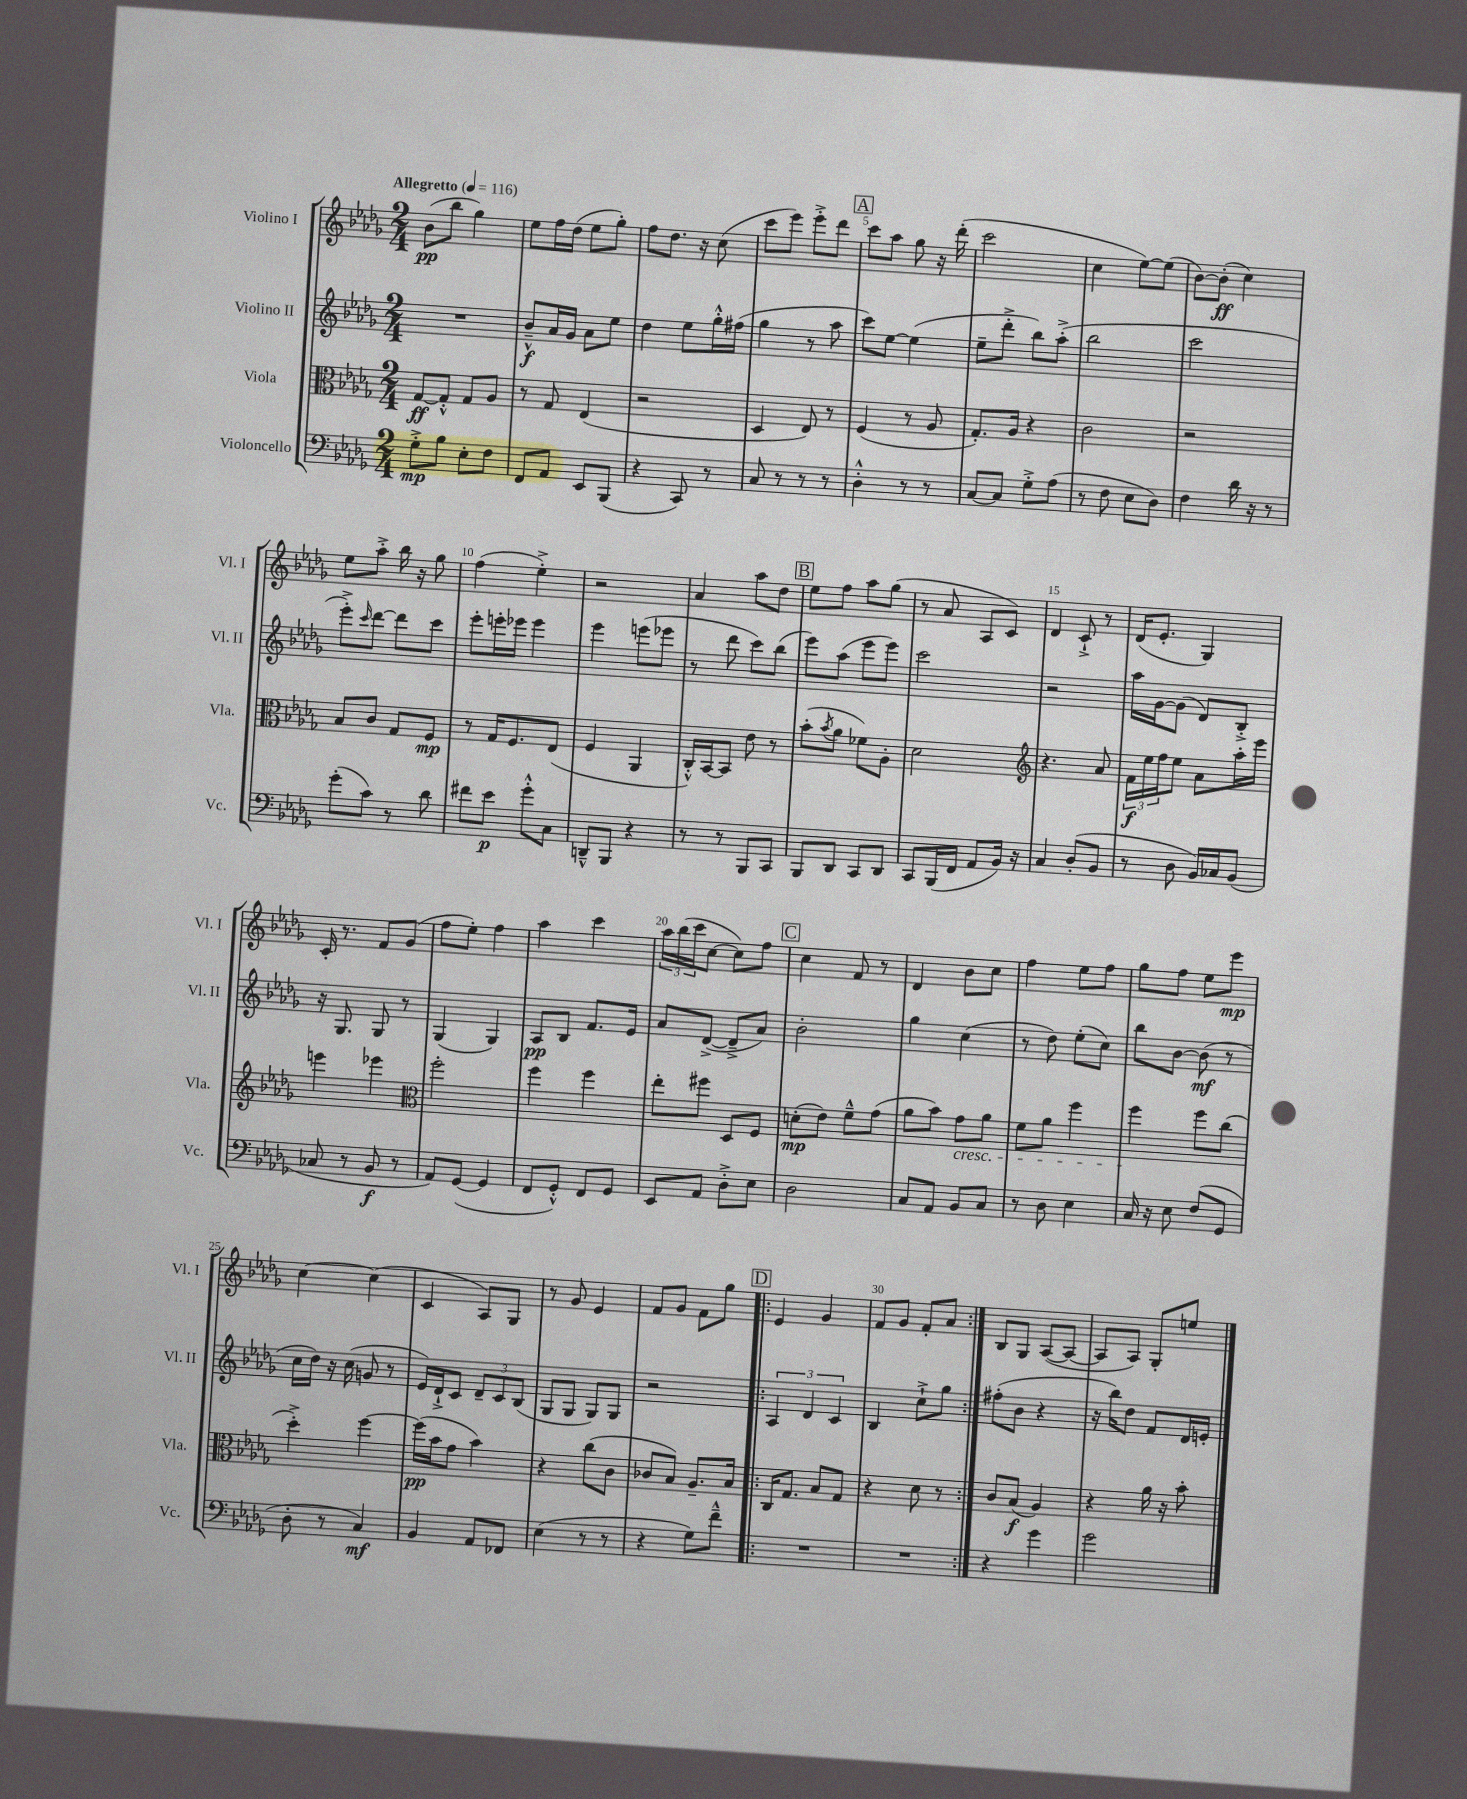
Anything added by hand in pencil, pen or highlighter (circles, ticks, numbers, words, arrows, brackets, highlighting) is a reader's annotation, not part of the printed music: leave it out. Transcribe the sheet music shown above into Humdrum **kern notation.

**kern	**kern	**kern	**kern
*staff4	*staff3	*staff2	*staff1
*clefF4	*clefC3	*clefG2	*clefG2
*k[b-e-a-d-g-]	*k[b-e-a-d-g-]	*k[b-e-a-d-g-]	*k[b-e-a-d-g-]
*M2/4	*M2/4	*M2/4	*M2/4
*MM116	*MM116	*MM116	*MM116
8G-'^\L	[8G-/L	2r	(8b-\L
8B-\J	8G-'^^/]J	.	8bb-\J
8E-'\L	8G-/L	.	4gg-\)
8F\J	8A-/J	.	.
=	=	=	=
8FF/L	8r	8b-~^^/L	8ee-\L
8AA-/J	8G-/	16a-/L	16ff\L
.	.	16g-/JJ	(16dd-\JJ
8EE-/L	(4E-/	8a-\L	8ee-\L
(8BBB-/J	.	8ee-\J	8gg-'\J)
=	=	=	=
4r	2r	4dd-\	8ff\L
.	.	.	8.dd-\J
8CC/)	.	8ee-\L	.
.	.	.	16r
8r	.	16gg-'^^\L	(8cc\
.	.	(16ff#\JJ	.
=	=	=	=
8C/	4D-/	4gg-\	8ccc\L
8r	.	.	8eee-\J)
8r	8E-/)	8r	8eee-'^\L
8r	8r	8aa-\	8ddd-\J
=	=	=	=
4D-'^^\	(4F/	8ccc\L)	8ccc\L
.	.	[8ee-\J	8aa-\J
8r	8r	(4ee-\]	8gg-\
8r	8A-/	.	16r
.	.	.	(16ddd-'\
=	=	=	=
[8C/L	8.G-'/L)	8ee-~\L	2ccc\
8C/]J	.	8ddd-'^\J	.
.	16A-/Jk	.	.
8G-'^\L	4r	8bb-\L)	.
(8A-\J	.	(8aa-'^\J	.
=	=	=	=
8r	2c\	2bb-\	4cc\
8F\	.	.	.
8E-\L	.	.	[8ee-\L)
8D-\J)	.	.	(8ee-\]J
=	=	=	=
4F\	2r	2ccc\	[8b-\L)
.	.	.	(8b-'\]J
16d-\	.	.	4cc\)
16r	.	.	.
8r	.	.	.
=	=	=	=
(8g-'\L	8B-/L	8eee-'^\L)	8ee-\L
.	.	16qqccc/	.
8c\J)	8c/J	[8ddd-\J	8aa-'^\J
8r	8G-/L	8ddd-\]L	16bb-\
.	.	.	16r
8d-\	8F/J	8ccc\J	8gg-\
=	=	=	=
8f#\L	8r	8eee-'\L	(4ff\
8e-\J	16G-/LK	16eee'\L	.
.	8.F/	16eee-\JJ	.
8g-'^^\L	.	4eee-\	4ee-'^\)
8C\J	(8E-/J	.	.
=	=	=	=
8DD~^^/L	4F/	4eee-\	2r
8BBB-/J	.	.	.
4r	4AA-/	(8eee\L	.
.	.	8eee-\J	.
=	=	=	=
8r	16C'^^/LL)	8r	4a-/
.	[16BB-/J	.	.
8r	8BB-/]J	8ddd-\	.
8BBB-/L	8e-\	8ccc\L)	8aa-\L
8CC/J	8r	(8bb-\J	8dd-\J
=	=	=	=
8BBB-/L	(8b-'\L	8eee-\L)	8ee-\L
.	8qb-/	.	.
8DD-/J	8a-\J	(8aa-\J	8ff\J
8CC/L	8f-\L)	8eee-\L	8aa-\L
8DD-/J	8A-'\J	8eee-\J)	(8gg-\J
=	=	=	=
8CC/L	2d-\	2ccc\	8r
(16BBB-/L	.	.	8a-/
16FF/JJ	.	.	.
8AA-/L	.	.	8A-/L
16BB-/Jk)	.	.	8c/J)
16r	.	.	.
=	=	=	=
*	*clefG2	*	*
4C/	4.r	2r	4d-/
(8D-'/L	.	.	8c`^/
8BB-/J	8a-/	.	8r
=	=	=	=
8r	24f\LL	16aa-\LL	(16d-/LK
.	24ee-\	.	.
.	.	[16g-\J	8.e-'/J
.	24ff\J	.	.
8D-\	8ee-\J	(8g-\]J	.
16BB-/LL)	8a-\L	8d-/L)	4G-/)
16C-/J	.	.	.
(8BB-/J	16aa-'\L	8B-'^/J	.
.	16eee-\JJ	.	.
=	=	=	=
8C-/	4eee\	16r	16c'/
.	.	8.G-/	8.r
8r	.	.	.
8BB-/	4eee-\	8G-/	8f/L
8r	.	8r	(8g-/J
=	=	=	=
*	*clefC3	*	*
8AA-/L)	2ff'\	(4G-/	8ff\L
([8GG-/J	.	.	8ee-'\J)
4GG-/]	.	4G-/)	4ff\
=	=	=	=
8FF/L	4ff\	8A-/L	4aa-\
8GG-'^^/J)	.	8B-/J	.
8FF/L	4ff\	8.f/L	4ccc\
8GG-/J	.	.	.
.	.	16e-/Jk	.
=	=	=	=
8EE-/L	8ee-'\L	8a-/L	24aa-\LL
.	.	.	(24bb-\
.	.	.	24ccc\J
8AA-/J	8ff#\J	([8d-^/J	[8cc\J
8D-'^\L	8D-/L	8d-~^/]L	8cc\]L)
8E-\J	8F/J	8a-/J)	8ff\J
=	=	=	=
2D-\	(8d'\L	2b-'\	4cc\
.	8e-\J)	.	.
.	8f~^^\L	.	8f/
.	(8g-\J	.	8r
=	=	=	=
8C/L	8a-\L	4gg-\	4d-/
8AA-/J	8b-\J)	.	.
8BB-/L	8g-\L	(4cc\	8b-\L
8C/J	8a-\J	.	8cc\J
=	=	=	=
8r	8f\L	8r	4ff\
8D-\	8a-\J	8dd-\)	.
4E-\	4ff\	(8ee-'\L	8ee-\L
.	.	8cc\J)	8ff\J
=	=	=	=
16C/	4ff\	8bb-\L	8gg-\L
16r	.	.	.
8E-\	.	[8b-\J	8ff\J
(8F/L	8ff\L	(8b-\]	8ee-\L
8GG-/J	(8cc\J	8r	8eee-\J
=	=	=	=
8D-'\	4dd-'^\)	16cc\LL	[4cc\
.	.	16dd-\JJ)	.
8r	.	16r	.
.	.	(16cc\	.
4C/)	[4ff\	8g/	(4cc\]
.	.	8r	.
=	=	=	=
4BB-/	(16ff\]LL	16e-/LL)	4c/
.	16b-\J	16d-`^/J	.
.	8g-\J	8c/J	.
8AA-/L	4b-\)	12d-~/L	8A-/L)
.	.	12c/	.
8FF-/J	.	.	8G-/J
.	.	(12B-/J	.
=	=	=	=
(4E-\	4r	8G-/L	8r
.	.	8G-/J	8g-/
8r	(8cc\L	8G-/L)	4e-/
8r	8c\J	8G-/J	.
=	=	=	=
4r	8c-/L	2r	8f/L
.	8B-/J)	.	8g-/J
8G-\L)	8.A-~/L	.	8f\L
8f~^^\J	.	.	8gg-\J
.	16B-/Jk	.	.
=!|:	=!|:	=!|:	=!|:
2r	16C/LK	6A-/	4e-/
.	8.G-/J	.	.
.	.	6d-/	.
.	8B-/L	.	4g-/
.	.	6c/	.
.	8G-/J	.	.
=	=	=	=
2r	4r	4B-/	8f/L
.	.	.	8g-/J
.	8d-\	8cc`^\L	8f'/L
.	8r	8gg-\J	8a-/J
=:|!	=:|!	=:|!	=:|!
4r	8c/L	(8ff#'\L	8B-/L
.	(8B-/J	8b-\J	8G-/J
4g-\	4A-/)	4r	([8A-/L
.	.	.	8A-/_J
=	=	=	=
2g-\	4r	16r	8A-/]L
.	.	16bb-\LK)	.
.	.	8dd-\J	8A-/J)
.	16a-\	8f/L	8G-'/L
.	16r	.	.
.	8b-'\	16d-/L	8ee/J
.	.	16e'/JJ	.
==	==	==	==
*-	*-	*-	*-
